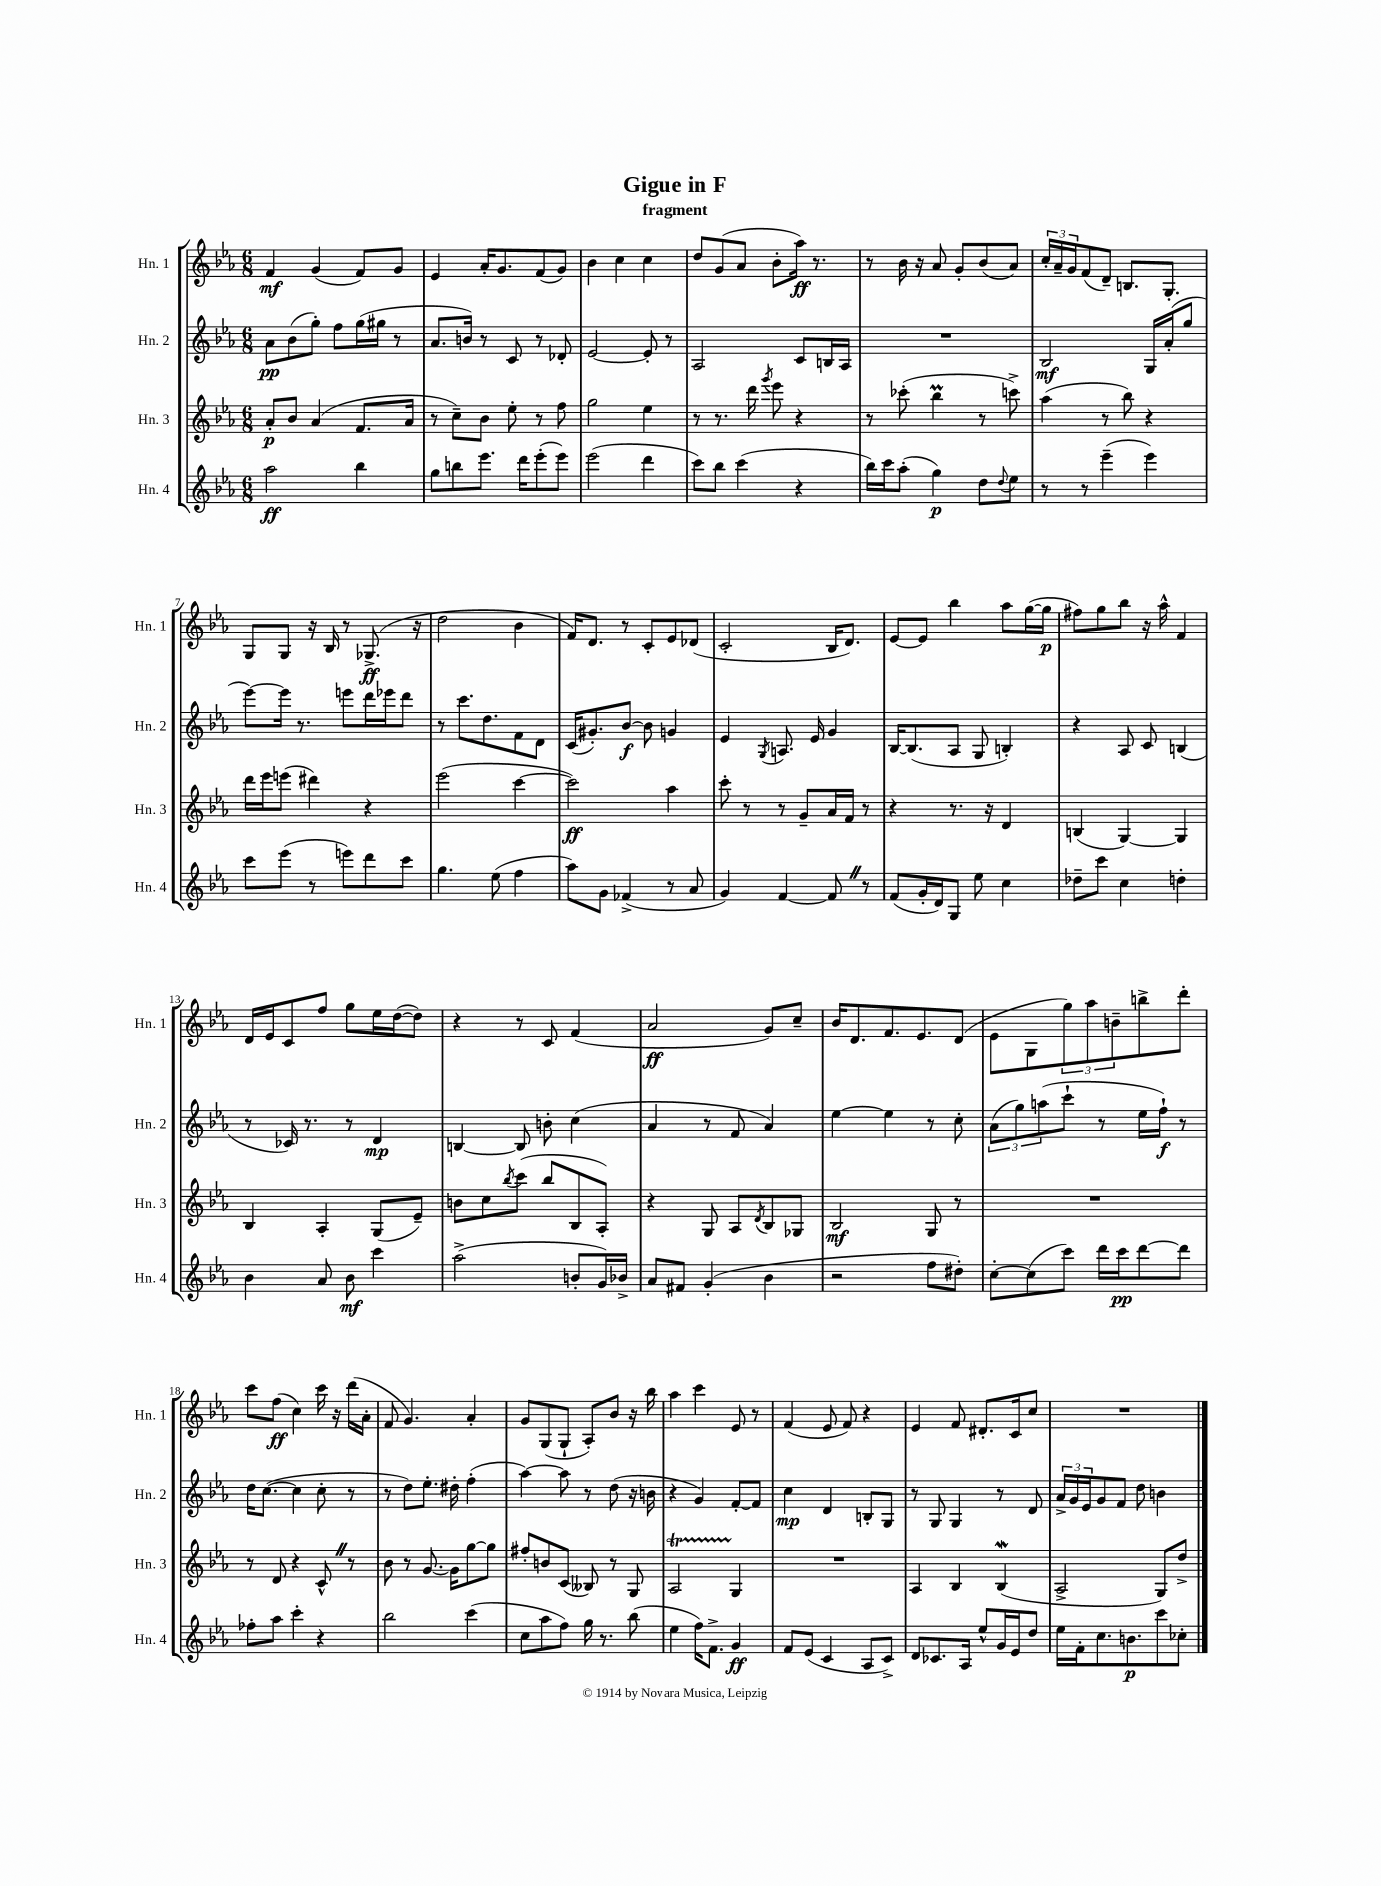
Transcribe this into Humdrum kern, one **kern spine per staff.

**kern	**kern	**kern	**kern
*staff4	*staff3	*staff2	*staff1
*clefG2	*clefG2	*clefG2	*clefG2
*k[b-e-a-]	*k[b-e-a-]	*k[b-e-a-]	*k[b-e-a-]
*M6/8	*M6/8	*M6/8	*M6/8
2aa-\	8a-'/L	8a-\L	4f/
.	8b-/J	(8b-\	.
.	(4a-/	8gg'\J)	(4g/
.	.	8ff\L	.
4bb-\	8.f/L	(16gg\L	8f/L)
.	.	16gg#\JJ	.
.	.	8r	8g/J
.	16a-/Jk	.	.
=	=	=	=
8gg\L	8r	8.a-/L	4e-/
8bb\	8cc~\L)	.	.
.	.	16b/Jk)	.
8.eee-\J	8b-\J	8r	16a-'/LK
.	.	.	8.g/
.	8ee-'\	8c/	.
16ddd\LK	.	.	.
(8eee-'\	8r	8r	(8f/
8eee-\J)	8ff\	8d-'/	8g/J)
=	=	=	=
(2eee-\	2gg\	[2e-/	4b-\
.	.	.	4cc\
4ddd\	4ee-\	8e-'/]	4cc\
.	.	8r	.
=	=	=	=
8ccc\L)	8r	2A-/	8dd/L
8bb-\J	8.r	.	(8g/
(4ccc\	.	.	8a-/J
.	16ddd\	.	.
.	8qggg/	.	.
.	8eee-\	.	8b-'\L
4r	4r	8c/L	16aa-\Jk)
.	.	.	8.r
.	.	16B/L	.
.	.	16A-/JJ	.
=	=	=	=
16bb-\LL)	8r	2.r	8r
16ccc\J	.	.	.
(8aa-'\J	(8ccc-'\	.	16b-\
.	.	.	16r
4gg\)	4bb-\	.	8a-/
.	.	.	8g'/L
8dd\L	8r	.	(8b-/
8qqdd/	.	.	.
8ee-\J	8ccc^\)	.	8a-/J)
=	=	=	=
8r	(4aa-\	2B-/	24cc'/LL
.	.	.	24a-~/
.	.	.	24g/J
8r	.	.	(8f/
(4eee-~\	8r	.	8d~/J)
.	8bb-\)	.	8.B/L
4eee-\)	4r	16G/LL	.
.	.	(16a-'/J	8.G'/J
.	.	8gg/J	.
=	=	=	=
8ccc\L	16ddd\LL	[8eee-\L)	8G/L
.	16eee-\J	.	.
(8eee-\J	(8eee\J	16eee-\]Jk	8G/J
.	.	8.r	.
8r	4ddd#\)	.	16r
.	.	.	16B-/
8eee\L)	.	8eee\L	8r
8ddd\	4r	16ddd\L	(8.G-^/
.	.	16eee-\J	.
8ccc\J	.	8ddd\J	.
.	.	.	16r
=	=	=	=
4.gg\	(2eee-\	8r	2dd\
.	.	8.ccc\L	.
.	.	8.dd\	.
(8ee-\	.	.	.
4ff\	[4ccc\	8f\	4b-\
.	.	8d\J	.
=	=	=	=
8aa-\L)	2ccc\])	(16c/LK	16f/LK)
.	.	8.g#'/)	8.d/J
8g\J	.	.	.
(4f-^/	.	[8b-/J	8r
.	.	8b-\]	8c'/L
8r	4aa-\	4g/	8e-/
8a-/	.	.	(8d-/J
=	=	=	=
4g/)	8ccc'\	4e-/	2c'/
.	8r	.	.
.	.	8qG/	.
[4f/	8r	8.A/	.
.	8g~/L	.	.
.	.	16e-/	.
8f/]	16a-/L	4g/	16B-/LK
.	16f/JJ	.	8.d/J)
8r	8r	.	.
=	=	=	=
(8f/L	4r	[16B-/LK	[8e-/L
.	.	(8.B-/]	.
16g'/L	.	.	8e-/]J
16d/J)	.	.	.
8G/J	8.r	8A-/J	4bb-\
8ee-\	.	8G/	.
.	16r	.	.
4cc\	4d/	4B'/)	8aa-\L
.	.	.	([16gg\L
.	.	.	16gg\]JJ
=	=	=	=
8dd-~\L	(4B/	4r	8ff#\L)
8ccc\J	.	.	8gg\
4cc\	[4G/)	8A-/	8bb-\J
.	.	8c/	16r
.	.	.	16aa-^^\
4dd'\	4G/]	(4B/	4f/
=	=	=	=
4b-\	4B-/	8r	16d/LL
.	.	.	16e-/J
.	.	16c-/)	8c/
.	.	8.r	.
8a-/	4A-'/	.	8ff/J
8b-\	.	8r	8gg\L
4ccc\	(8G/L	4d/	16ee-\L
.	.	.	([16dd\J
.	8e-~/J)	.	8dd\]J)
=	=	=	=
(2aa-^\	8b\L	[4B/	4r
.	8cc\	.	.
.	8qbb-/	.	.
.	(8ccc\J	8B/]	8r
.	8bb-/L	8b'\	8c/
8b'/L	8B-/	(4cc\	(4f/
16g/L)	8A-'/J)	.	.
16b-^/JJ	.	.	.
=	=	=	=
8a-/L	4r	4a-/	2a-/
8f#/J	.	.	.
(4g'/	8G/	8r	.
.	8A-/L	8f/	.
.	8qd/	.	.
4b-\	8B-/	4a-/)	8g/L)
.	8G-/J	.	8cc~/J
=	=	=	=
2r	2B-/	[4ee-\	16b-/LK
.	.	.	8.d/
.	.	4ee-\]	8.f/
.	.	.	8.e-/
8ff\L	8G/	8r	.
8dd#'\J)	8r	8cc'\	(8d/J
=	=	=	=
[8cc'\L	2.r	(12a-\L	8e-\L
.	.	12gg\)	.
(8cc\]	.	.	8G\
.	.	(12aa\	.
8ccc\J)	.	8ccc`\J	12gg\)
.	.	.	12aa-\
16ddd\LL	.	8r	.
.	.	.	12b~\
16ccc\J	.	.	.
[8ddd\	.	16ee-\LL	8bb^\
.	.	16ff`\JJ)	.
8ddd\]J	.	8r	8ddd'\J
=	=	=	=
8ff-'\L	8r	16dd\LK	8ccc\L
.	.	([8.cc\J	.
8aa-\J	8d/	.	(8ff\J
4ccc'\	4r	4cc\]	4cc\)
4r	8c^^/	8cc'\	16ccc\
.	.	.	16r
.	8r	8r	(16ddd\LL
.	.	.	16a-'\JJ
=	=	=	=
2bb-\	8b-\	8r	8f/
.	8r	8dd\L)	4.g/)
.	[8.g/	8.ee-'\J	.
.	16g\]LK	16dd#'\	.
(4ccc\	[8gg\	(4ff'\	4a-'/
.	8gg\]J	.	.
=	=	=	=
8cc\L	8ff#'/L	[4aa-\)	8g/L
8aa-\	8b/	.	(8G/
8ff\J)	(8c/J	8aa-\]	8G`/J
16gg\	8B--/)	8r	8A-'/L)
8.r	.	.	.
.	8r	(8dd\	8b-/J
(8bb-\	8G/	16r	16r
.	.	16b\	16bb-\
=	=	=	=
4ee-\	2A-/	4r	4aa-\
16ff\LK)	.	4g/)	4ccc\
8.f^\J	.	.	.
4g/	4G/	[8f'/L	8e-/
.	.	8f/]J	8r
=	=	=	=
8f/L	2.r	4cc\	(4f/
(8e-/J	.	.	.
4c/	.	4d/	8e-/
.	.	.	8f/)
8A-/L	.	8B'/L	4r
8c^/J)	.	8G/J	.
=	=	=	=
8d/L	4A-/	8r	4e-/
8.c-/	.	8G/	.
.	4B-/	4G/	8f/
16A-/Jk	.	.	.
8ee-^^/L	.	.	8.d#'/L
16g/L	(4B-/	8r	.
16e-/J	.	.	16c/k
8dd/J	.	8d/	8cc/J
=	=	=	=
16ee-\LL	2A-^/	24a-^/LL	2.r
.	.	24g/	.
16f'\J	.	.	.
.	.	24e-/J	.
8.cc\	.	8g/	.
.	.	8f/J	.
8.b\	.	.	.
.	.	8dd\	.
8ccc\	8G/L)	4b\	.
8cc-'\J	8dd^/J	.	.
==	==	==	==
*-	*-	*-	*-
